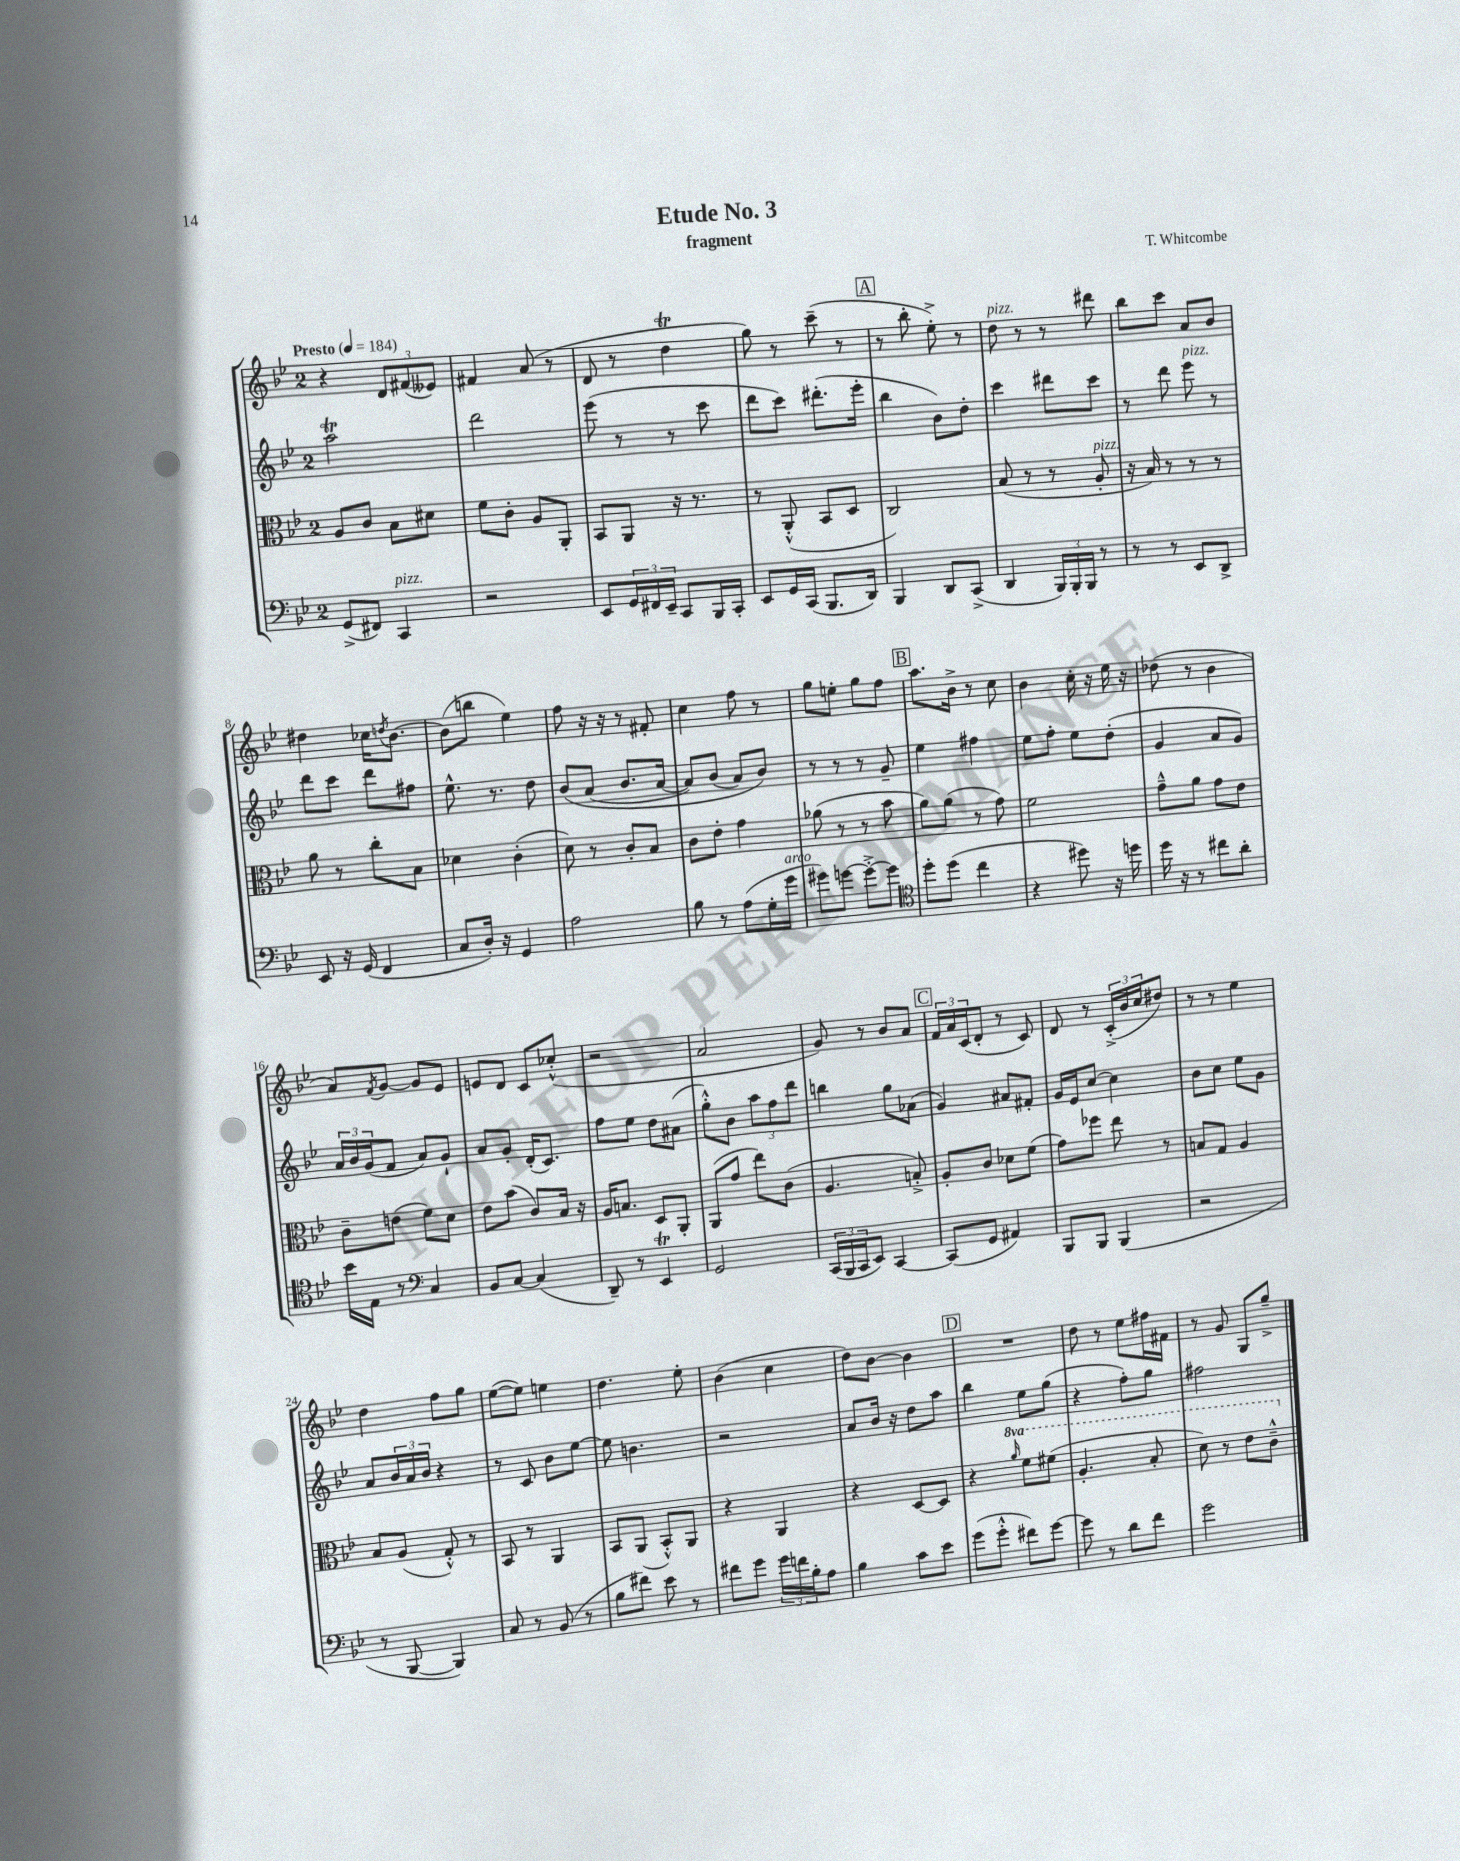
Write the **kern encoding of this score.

**kern	**kern	**kern	**kern
*staff4	*staff3	*staff2	*staff1
*clefF4	*clefC3	*clefG2	*clefG2
*k[b-e-]	*k[b-e-]	*k[b-e-]	*k[b-e-]
*M2/4	*M2/4	*M2/4	*M2/4
*MM184	*MM184	*MM184	*MM184
(8GG^/L	8A/L	2aa\	4r
8FF#/J)	8c/J	.	.
4CC/	8B-\L	.	12d/L
.	.	.	(12f#/
.	8d#\J	.	.
.	.	.	12e--/J)
=	=	=	=
2r	8f\L	2ddd\	4f#/
.	8c'\J	.	.
.	8A/L	.	(8a/
.	8AA'/J	.	8r
=	=	=	=
8EE-/L	8BB-/L	(8eee-\	8d/
24GG/L	8AA/J	8r	8r
24FF#/	.	.	.
24EE-~/JJ	.	.	.
8CC/L	16r	8r	4dd\
.	8.r	.	.
16BBB-/L	.	8ccc\	.
16CC'/JJ	.	.	.
=	=	=	=
8EE-/L	8r	8ddd\L	8gg\)
16GG/L	(8AA'^^/	8ccc\J)	8r
(16CC/JJ	.	.	.
8.BBB-/L	8BB-/L	(8.ddd#'\L	(8ccc~\
.	8D/J	.	8r
16DD/Jk)	.	16eee-'\Jk	.
=	=	=	=
4BBB-/	2C/)	4bb-\	8r
.	.	.	8bb-'\
8DD/L	.	8b-\L)	8ee-'^\)
(8CC^/J	.	8dd'\J	8r
=	=	=	=
4DD/	(8B-/	4ccc\	8dd\
.	8r	.	8r
24BBB-/LL)	8r	8ddd#\L	8r
24BBB-'/	.	.	.
24BBB-/JJ	.	.	.
8r	8A'/	8ccc\J	8ddd#\
=	=	=	=
8r	16r	8r	8bb-\L
.	16B-/)	.	.
8r	8r	8ddd\	8ccc\J
8EE-/L	8r	8eee-\	8a/L
8DD^/J	8r	8r	8b-/J
=	=	=	=
8EE-/	8a\	8ddd\L	4dd#\
16r	8r	8ccc\J	.
(16GG/	.	.	.
4FF/	8cc'\L	8ddd\L	16cc-\LK
.	.	.	8qdd/
.	.	.	[8.b-\J
.	8B-\J	8ff#\J	.
=	=	=	=
8C/L	4d-\	8.ee-^^\	(8b-\]L
16D'/Jk)	.	.	8bb\J
16r	.	8.r	.
4GG/	(4c'\	.	4ee-\)
.	.	8dd\	.
=	=	=	=
2A\	8d\)	&(8b-/L	8ff\
.	8r	(8a/J	16r
.	.	.	16r
.	8c'/L	8.b-/L	8r
.	8B-/J	.	8f#'/
.	.	[16a/Jk	.
=	=	=	=
8B-\	8c\L	8a/]L)	4cc\
8r	8e-'\J	(8b-/J	.
(8A\L	4g\	8a/L)	8ff\
16G'\L	.	8b-/J&)	8r
16g\JJ	.	.	.
=	=	=	=
8g#\L)	(8a-\	8r	8gg\L
[8g\J	8r	8r	8ee'\J
8g'^\_L	8r	8r	8gg\L
8g\]J	8b-\	8g~/	8ff\J
=	=	=	=
*clefC4	*	*	*
8dd'\L	8a\L)	4ee-\	8.aa\L
(8dd\J	(8a\J	.	.
.	.	.	16b-^\Jk
4cc\	8r	4ff#\	8r
.	8g\)	.	8cc\
=	=	=	=
4r	2f\	8ee-\L	4b-\
.	.	8ff'\J	.
8dd#\)	.	8ee-\L	16cc'\
.	.	.	16r
16r	.	(8dd'\J	16ee-\
16dd\	.	.	16r
=	=	=	=
16dd\	8g~^^\L	4g/	(8dd-\
16r	.	.	.
8r	8a\J	.	8r
8cc#\L	8g\L	8a/L	4b-\
8a'\J	8e-\J	8g/J)	.
=	=	=	=
16b-\LL	8c~\L	24a/LL	8a/L)
.	.	24b-/	.
16E-\JJ	.	.	.
.	.	(24g/J	.
.	.	.	8qf/
8r	(8e\J	8f/J	[8g/J
*clefF4	*	*	*
4C/	8f\L)	8a/L)	8g/]L
.	8d\J	8g`/J	8e-/J
=	=	=	=
8BB-/L	8e-\L	8a/L	8e/L
[8C/J	(8b-\J	8g'/J	8d/J
(4C/]	8c/L)	(16d'/LK	8c/L
.	.	8.c/J)	.
.	16B-/Jk	.	(8cc-'^^/J
.	16r	.	.
=	=	=	=
8DD~/)	16A/LK	8ff\L	2r
.	8.B/J	.	.
8r	.	8ee-\J	.
4EE-/	8D/L	8dd\L	.
.	8AA'/J	(8a#\J	.
=	=	=	=
2GG/	(8AA/L	8gg'^^\L)	2a/
.	8g/J	8b-\J	.
.	8ee-\L)	12aa\L	.
.	.	12ff\	.
.	(8c\J	.	.
.	.	12ddd\J	.
=	=	=	=
(24CC/LL	4.A/	4bb\	8g/)
24BBB-/	.	.	.
24CC/J	.	.	.
8EE-/J)	.	.	8r
[4CC/	.	8gg\L	8b-/L
.	8B'^/)	(8a-\J	8a/J
=	=	=	=
(8CC/]L	8A'/L	4g/)	24f/LL
.	.	.	24a/
.	.	.	(24c/J
8GG/J	8c/J	.	8d'/J
4AA#/)	8d-\L	8a#/L	8r
.	(8f\J	8f#'/J	8c/)
=	=	=	=
8BBB-/L	8g\L)	16g/LL	8d/
.	.	16e-/J	.
8BBB-/J	8ff-\J	[8cc/J	8r
(4BBB-/	8ee-\	4cc\]	(24c'^/LL
.	.	.	24b-/
.	.	.	24cc/J
.	8r	.	8dd#/J)
=	=	=	=
2r	8B/L	8b-\L	8r
.	8G/J	8cc\J	8r
.	4A/	8ee-\L	4ee-\
.	.	8g\J	.
=	=	=	=
8r	8B-/L	8a/L	4dd\
[8BBB-/	(8A/J	24b-/L	.
.	.	24a/	.
.	.	24b-/JJ	.
4BBB-/])	8G'^^/)	4r	8ff\L
.	8r	.	8gg\J
=	=	=	=
8C/	8BB-/	8r	([8ee-\L
8r	8r	8c/	8ee-\]J)
(8BB-/	4AA/	8b-\L	4ee\
8r	.	[8ee-\J	.
=	=	=	=
8B-\L	8BB-/L	8ee-\]	4.dd\
8f#\J)	(8AA/J	4.b\	.
8e-\	8BB-'^^/L)	.	.
8r	8AA/J	.	8ee-'\
=	=	=	=
8f#\L	4r	2r	(4b-\
8g\J	.	.	.
24g\LL	4AA/	.	4cc\
24f\	.	.	.
24B-'\J	.	.	.
8A\J	.	.	.
=	=	=	=
4B-\	4r	8a/L	8dd\L)
.	.	16b-/Jk	[8b-\J
.	.	16r	.
8c\L	[8D/L	8dd\L	4b-\]
8e-\J	8D/]J	8aa\J	.
=	=	=	=
(8g\L	4r	4bb-\	2r
8g'^^\J	.	.	.
.	16qqaa/	.	.
8f#\L)	8ff\L	8ee-\L	.
[8g\J	(8ff#\J	(8gg\J	.
=	=	=	=
8g\]	4.a'/	4r	8dd\
8r	.	.	8r
8d\L	.	8ff'\L)	8ee-\L
8f\J	8b-'/	8gg\J	16ff#\L
.	.	.	16f#\JJ
=	=	=	=
2g\	8dd\)	2ff#\	8r
.	8r	.	8g/
.	8ee-\L	.	8G/L
.	8cc~^^\J	.	8gg~^/J
==	==	==	==
*-	*-	*-	*-
